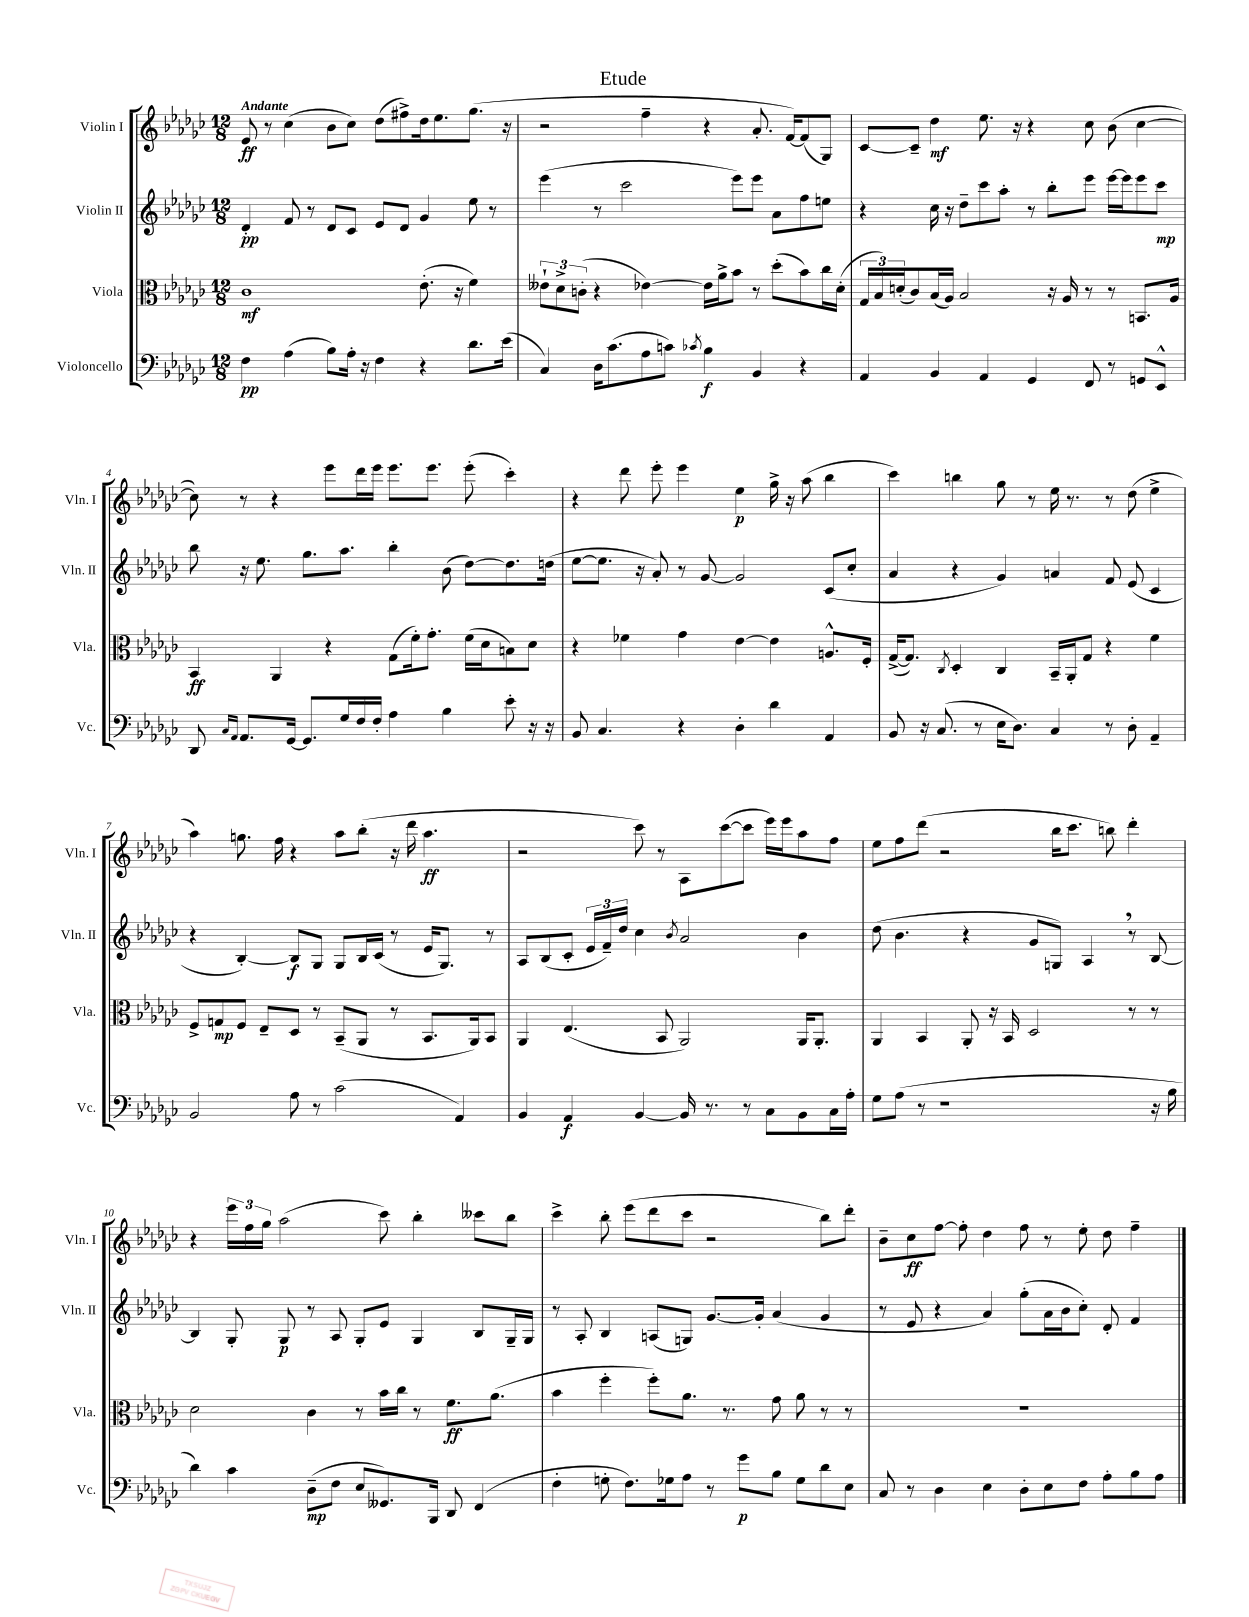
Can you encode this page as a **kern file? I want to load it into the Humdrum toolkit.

**kern	**kern	**kern	**kern
*staff4	*staff3	*staff2	*staff1
*clefF4	*clefC3	*clefG2	*clefG2
*k[b-e-a-d-g-c-]	*k[b-e-a-d-g-c-]	*k[b-e-a-d-g-c-]	*k[b-e-a-d-g-c-]
*M12/8	*M12/8	*M12/8	*M12/8
4F	1c-	4d-'	8e-
.	.	.	8r
(4A-	.	8f	(4cc-
.	.	8r	.
8B-)	.	8d-	8b-
16A-'	.	8c-	8cc-)
16r	.	.	.
4F	.	8e-	(8dd-
.	.	8d-	8ff#^)
4r	(8.e-'	4g-	16dd-
.	.	.	8.ee-
.	16r	.	.
8.d-	4f)	8ee-	(8.gg-
.	.	8r	.
(16e-	.	.	16r
=	=	=	=
4C-)	12e--`	(4eee-	2r
.	12d-^	.	.
.	(12c'	.	.
16D-	4r	8r	.
(8.c-	.	.	.
.	.	2ccc-	.
8A-	[4e-)	.	4ff~
8c)	.	.	.
8qc-	.	.	.
4B-	16e-]	.	4r
.	16a-^	.	.
.	8b-	8eee-)	.
4BB-	8r	8eee-	8.a-'
.	(8dd-'	8a-	.
.	.	.	[16f)
4r	8b-)	8ff	(8f]
.	16cc-	8ee	8G-)
.	(16d-'	.	.
=	=	=	=
4AA-	24G-	4r	[8c-
.	24B-)	.	.
.	(24d'	.	.
.	8c-)	.	8c-~]
4BB-	(16B-	16cc-	4dd-
.	16A-)	16r	.
.	2B-	8dd-~	.
4AA-	.	8ccc-	8.ee-
.	.	8aa-'	.
.	.	.	16r
4GG-	.	8r	4r
.	16r	8bb-'	.
.	16A-	.	.
8FF	8r	8eee-	8cc-
8r	8r	[16eee-	(8b-
.	.	16eee-]	.
8GG	8.BB	8eee-	[4cc-
8EE-^^	.	8ccc-	.
.	16A-	.	.
=	=	=	=
8DD-	4BB-	8bb-	8cc-])
16qqC-	.	.	.
16qqAA-	.	.	.
8.AA-	.	16r	8r
.	.	8.ee-	.
.	4AA-	.	4r
[16GG-	.	.	.
8.GG-]	.	8.gg-	.
.	4r	.	8eee-
16G-	.	8.aa-	.
16F	.	.	16ddd-
16F'	.	.	16eee-
4A-	(8G-	4bb-'	8.eee-
.	16f')	.	.
.	8.g-'	.	8.eee-
4B-	.	(8b-	.
.	(16f	[8dd-)	(8eee-'
.	16d-	.	.
8e-'	8B)	8.dd-]	4ccc-')
16r	8d-	.	.
16r	.	(16dd	.
=	=	=	=
8BB-	4r	[8ee-	4r
4.C-	.	8.ee-]	.
.	4f-	.	8ddd-
.	.	16r	.
.	.	8a-')	8eee-'
4r	4g-	8r	4eee-
.	.	[8g-	.
4D-'	[4e-	2g-]	4ee-
4d-	4e-]	.	16gg-^
.	.	.	16r
.	.	.	(8aa-
4AA-	8.A^^	(8c-	4bb-
.	.	8cc-'	.
.	16F'	.	.
=	=	=	=
8BB-	([16G-^	4a-	4ccc-)
.	8.G-])	.	.
16r	.	.	.
(8.C-	.	.	.
.	8qC-	.	.
.	4D-'	4r	4bb
8r	.	.	.
16E-	4C-	4g-)	8gg-
8.D-)	.	.	.
.	.	.	8r
4C-	16BB-~	4a	16ee-
.	16AA-'	.	8.r
.	8G-	.	.
8r	4r	8f	8r
8D-'	.	(8e-	(8dd-
4AA-~	4f	4c-	4ee-^
=	=	=	=
2BB-	8F^	4r	4aa-)
.	8G	.	.
.	8F	[4B-')	8.gg
.	8E-~	.	.
.	.	.	16ff
8A-	8D-	8B-]	4r
8r	8r	8G-	.
(2c-	(8BB-~	8G-	8aa-
.	8AA-	16B-	(8bb-'
.	.	(16c-	.
.	8r	8r	16r
.	.	.	16ddd-
.	8.BB-	16e-	4.aa-
.	.	8.G-)	.
4AA-)	.	.	.
.	16AA-)	.	.
.	8BB-	8r	.
=	=	=	=
4BB-	4AA-	8A-	2r
.	.	(8B-	.
4AA-	(4.E-	8c-'	.
.	.	24e-	.
.	.	24f~)	.
.	.	24dd-	.
[4BB-	.	4cc-	8ccc-)
.	8BB-	.	8r
.	.	8qb-	.
16BB-]	2AA-)	2a-	8A-
8.r	.	.	.
.	.	.	([8ccc-
8r	.	.	8ccc-]
8C-	.	.	16eee-)
.	.	.	16eee-
8BB-	16AA-	4b-	8aa-
.	8.AA-'	.	.
16C-	.	.	8ff
16A-'	.	.	.
=	=	=	=
8G-	4AA-	(8dd-	8ee-
(8A-	.	4.b-	8ff
8r	4BB-	.	(8ddd-
1r	.	.	2r
.	8AA-'	4r	.
.	16r	.	.
.	16BB-	.	.
.	2D-	8g-	.
.	.	8G)	16bb-
.	.	.	8.ccc-
.	.	4A-	.
.	.	.	8bb)
.	8r	8r	4ddd-'
16r	8r	[8B-	.
16B-	.	.	.
=	=	=	=
4d-)	2d-	4B-]	4r
4c-	.	8G-'	24eee-
.	.	.	24ff
.	.	.	24gg-
.	.	8G-	(2aa-
(8D-~	4c-	8r	.
8F	.	8A-	.
8E-	8r	8G-'	.
8.GG--)	16b-	8e-	8ccc-)
.	16cc-	.	.
.	8r	4G-	4bb-'
16BBB-	.	.	.
8DD-	8.f	.	.
(4FF	.	8B-	8ccc--
.	(8.a-	.	.
.	.	16G-~	8bb-
.	.	16G-	.
=	=	=	=
4F'	4b-	8r	4ccc-^
.	.	8A-'	.
8G'	4ff'	4B-	8bb-'
8.F)	.	.	(8eee-
.	8ff')	(8A	8ddd-
16G-	.	.	.
8A-	8.a-	8G)	8ccc-
8r	.	[8.g-	2r
.	8.r	.	.
8g-	.	.	.
.	.	16g-']	.
8B-	8g-	(4a-	.
8G-	8a-	.	.
8d-	8r	4g-	8bb-)
8E-	8r	.	8ddd-'
=	=	=	=
8C-	1.r	8r	8b-~
8r	.	8e-	8cc-
4D-	.	4r	[8ff
.	.	.	8ff']
4E-	.	4a-)	4dd-
8D-'	.	(8gg-'	8ff
8E-	.	16a-	8r
.	.	16b-	.
8F	.	8cc-')	8ee-'
8A-'	.	8d-'	8dd-
8B-	.	4f	4ff~
8A-	.	.	.
==	==	==	==
*-	*-	*-	*-
